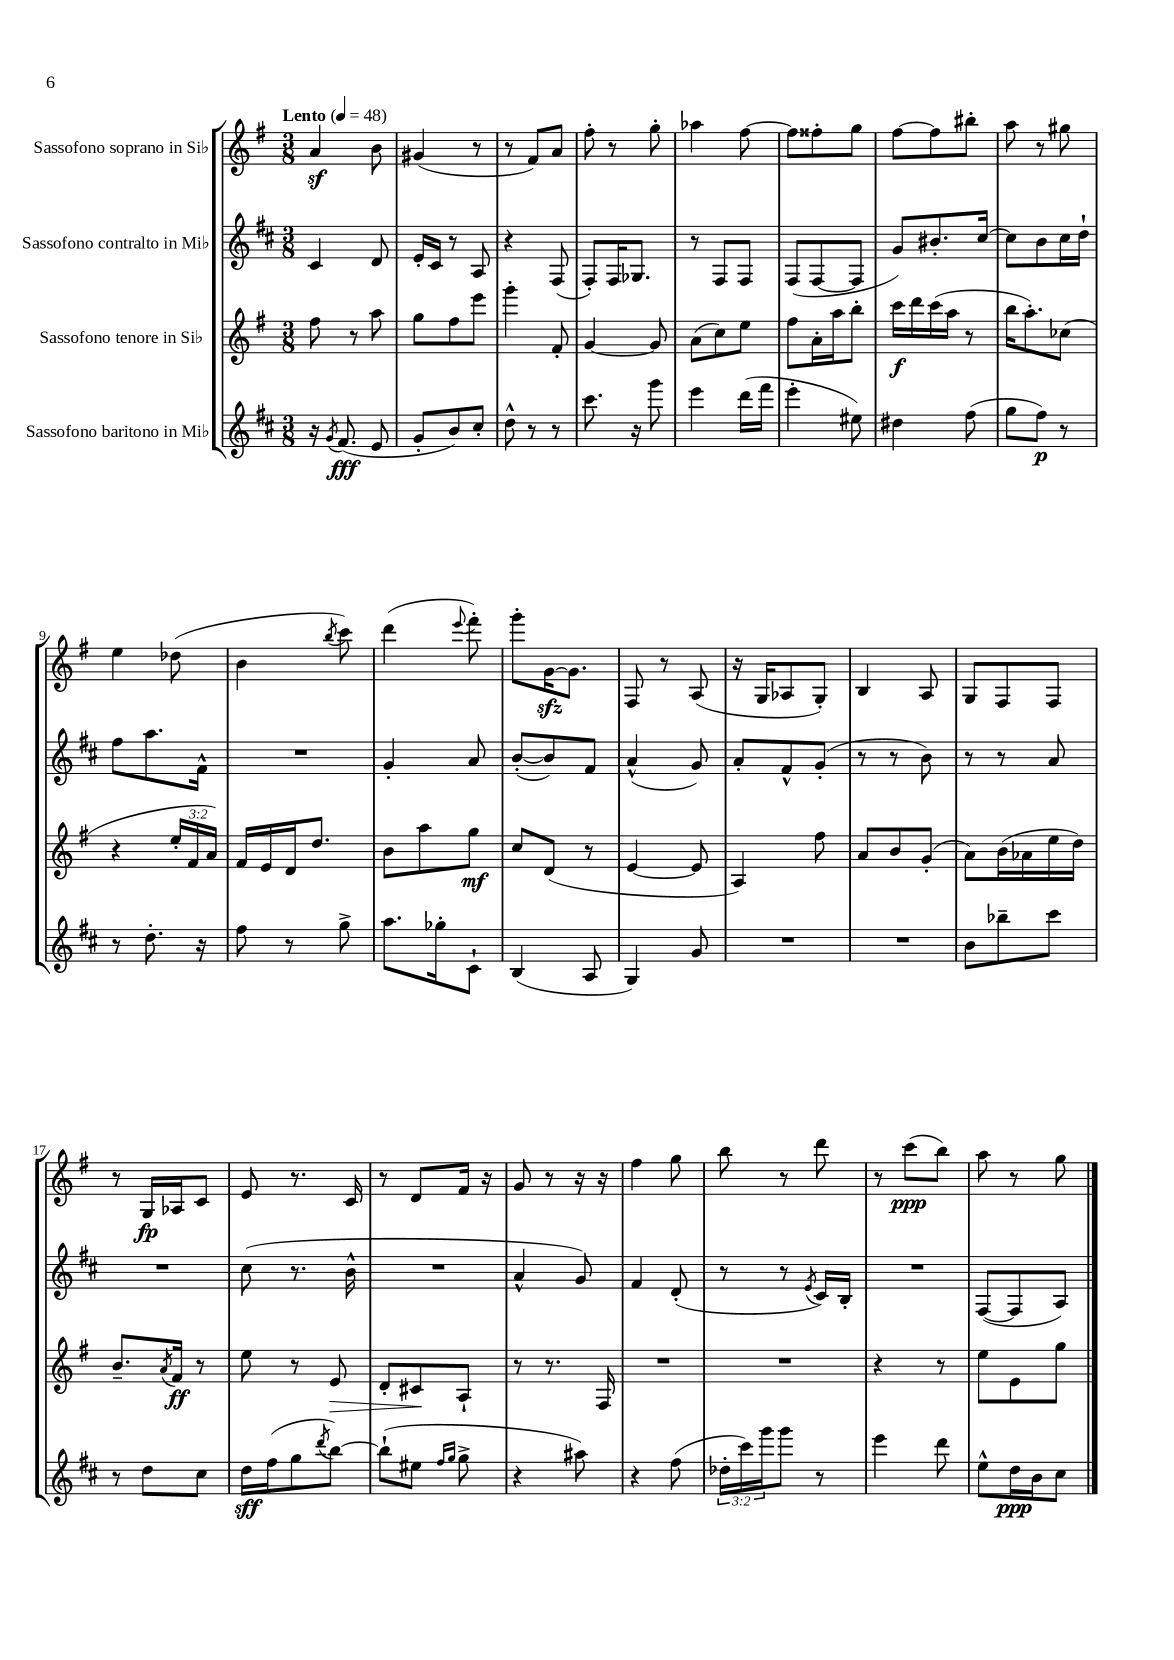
<<
\new StaffGroup <<
\new Staff = "s0" \with { instrumentName = "Sassofono soprano in Sib" } {
    \clef treble \key g \major \numericTimeSignature \time 3/8 \tempo "Lento" 4 = 48
    a'4\sf b'8 |
    gis'4( r8 |
    r8 fis'8) a'8 |
    fis''8-. r8 g''8-. |
    aes''4 fis''8~ |
    fis''8 fisis''8-. g''8 |
    fis''8~ fis''8 bis''8-. |
    a''8 r8 gis''8 |
    e''4 des''8( |
    b'4 \acciaccatura { b''8 } c'''8) |
    d'''4( \appoggiatura { e'''8 } fis'''8-.) |
    g'''8-. g'16~\sfz g'8. |
    fis8 r8 a8( |
    r16 g16 aes8 g8-.) |
    b4 a8 |
    g8 fis8 fis8 |
    r8 g16\fp aes16 c'8 |
    e'8 r8. c'16 |
    r8 d'8 fis'16 r16 |
    g'8 r8 r16 r16 |
    fis''4 g''8 |
    b''8 r8 d'''8 |
    r8 c'''8\ppp( b''8) |
    a''8 r8 g''8 \bar "|." |
}
\new Staff = "s1" \with { instrumentName = "Sassofono contralto in Mib" } {
    \clef treble \key d \major \numericTimeSignature \time 3/8
    cis'4 d'8 |
    e'16-. cis'16 r8 a8 |
    r4 fis8( |
    fis8-.) fis16 ges8. |
    r8 fis8 fis8 |
    fis8( fis8~ fis8 |
    g'8) bis'8.-. cis''16~ |
    cis''8 b'8 cis''16 d''16-! |
    fis''8 a''8. fis'16-^ |
    R4. |
    g'4-. a'8 |
    b'8~-.( b'8) fis'8 |
    a'4-^( g'8) |
    a'8-. fis'8-^ g'8-.( |
    r8 r8 b'8) |
    r8 r8 a'8 |
    R4. |
    cis''8( r8. b'16-^ |
    R4. |
    a'4-^ g'8) |
    fis'4 d'8-.( |
    r8 r8 \acciaccatura { e'8 } cis'16) b16-. |
    R4. |
    fis8~( fis8 a8) \bar "|." |
}
\new Staff = "s2" \with { instrumentName = "Sassofono tenore in Sib" } {
    \clef treble \key g \major \numericTimeSignature \time 3/8 \override Staff.TupletNumber.text = #tuplet-number::calc-fraction-text
    fis''8 r8 a''8 |
    g''8 fis''8 e'''8 |
    g'''4-. fis'8-. |
    g'4~ g'8 |
    a'8( c''8) e''8 |
    fis''8 a'16-. a''16 b''8-. |
    c'''16\f d'''16 c'''16( a''16 r8 |
    b''16 a''8.-.) ces''8( |
    r4 \tuplet 3/2 { e''16-. fis'16 a'16) } |
    fis'16 e'16 d'16 d''8. |
    b'8 a''8 g''8\mf |
    c''8 d'8( r8 |
    e'4~ e'8 |
    a4) fis''8 |
    a'8 b'8 g'8-.( |
    a'8) b'16( aes'16 e''16 d''16) |
    b'8.-- \acciaccatura { a'8 } fis'16\ff r8 |
    e''8 r8 e'8\> |
    d'8-. cis'8\! a8-! |
    r8 r8. fis16 |
    R4. |
    R4. |
    r4 r8 |
    e''8 e'8 g''8 \bar "|." |
}
\new Staff = "s3" \with { instrumentName = "Sassofono baritono in Mib" } {
    \clef treble \key d \major \numericTimeSignature \time 3/8 \override Staff.TupletNumber.text = #tuplet-number::calc-fraction-text
    r16 \acciaccatura { g'8 } fis'8.\fff( e'8 |
    g'8-. b'8) cis''8-. |
    d''8-^ r8 r8 |
    cis'''8. r16 g'''8 |
    e'''4 d'''16( fis'''16 |
    e'''4-. eis''8) |
    dis''4 fis''8( |
    g''8 fis''8\p) r8 |
    r8 d''8.-. r16 |
    fis''8 r8 g''8-> |
    a''8. ges''16-. cis'8-! |
    b4( a8 |
    g4) g'8 |
    R4. |
    R4. |
    b'8 bes''8-- cis'''8 |
    r8 d''8 cis''8 |
    d''16\sff fis''16( g''8 \acciaccatura { d'''8 } b''8~) |
    b''8-!( eis''8 \grace { fis''16 g''16 } g''8-> |
    r4 ais''8) |
    r4 fis''8( |
    \tuplet 3/2 { des''16-. cis'''16) g'''16 } g'''8 r8 |
    e'''4 d'''8 |
    e''8-^ d''16\ppp b'16 cis''8 \bar "|." |
}
>>
>>
